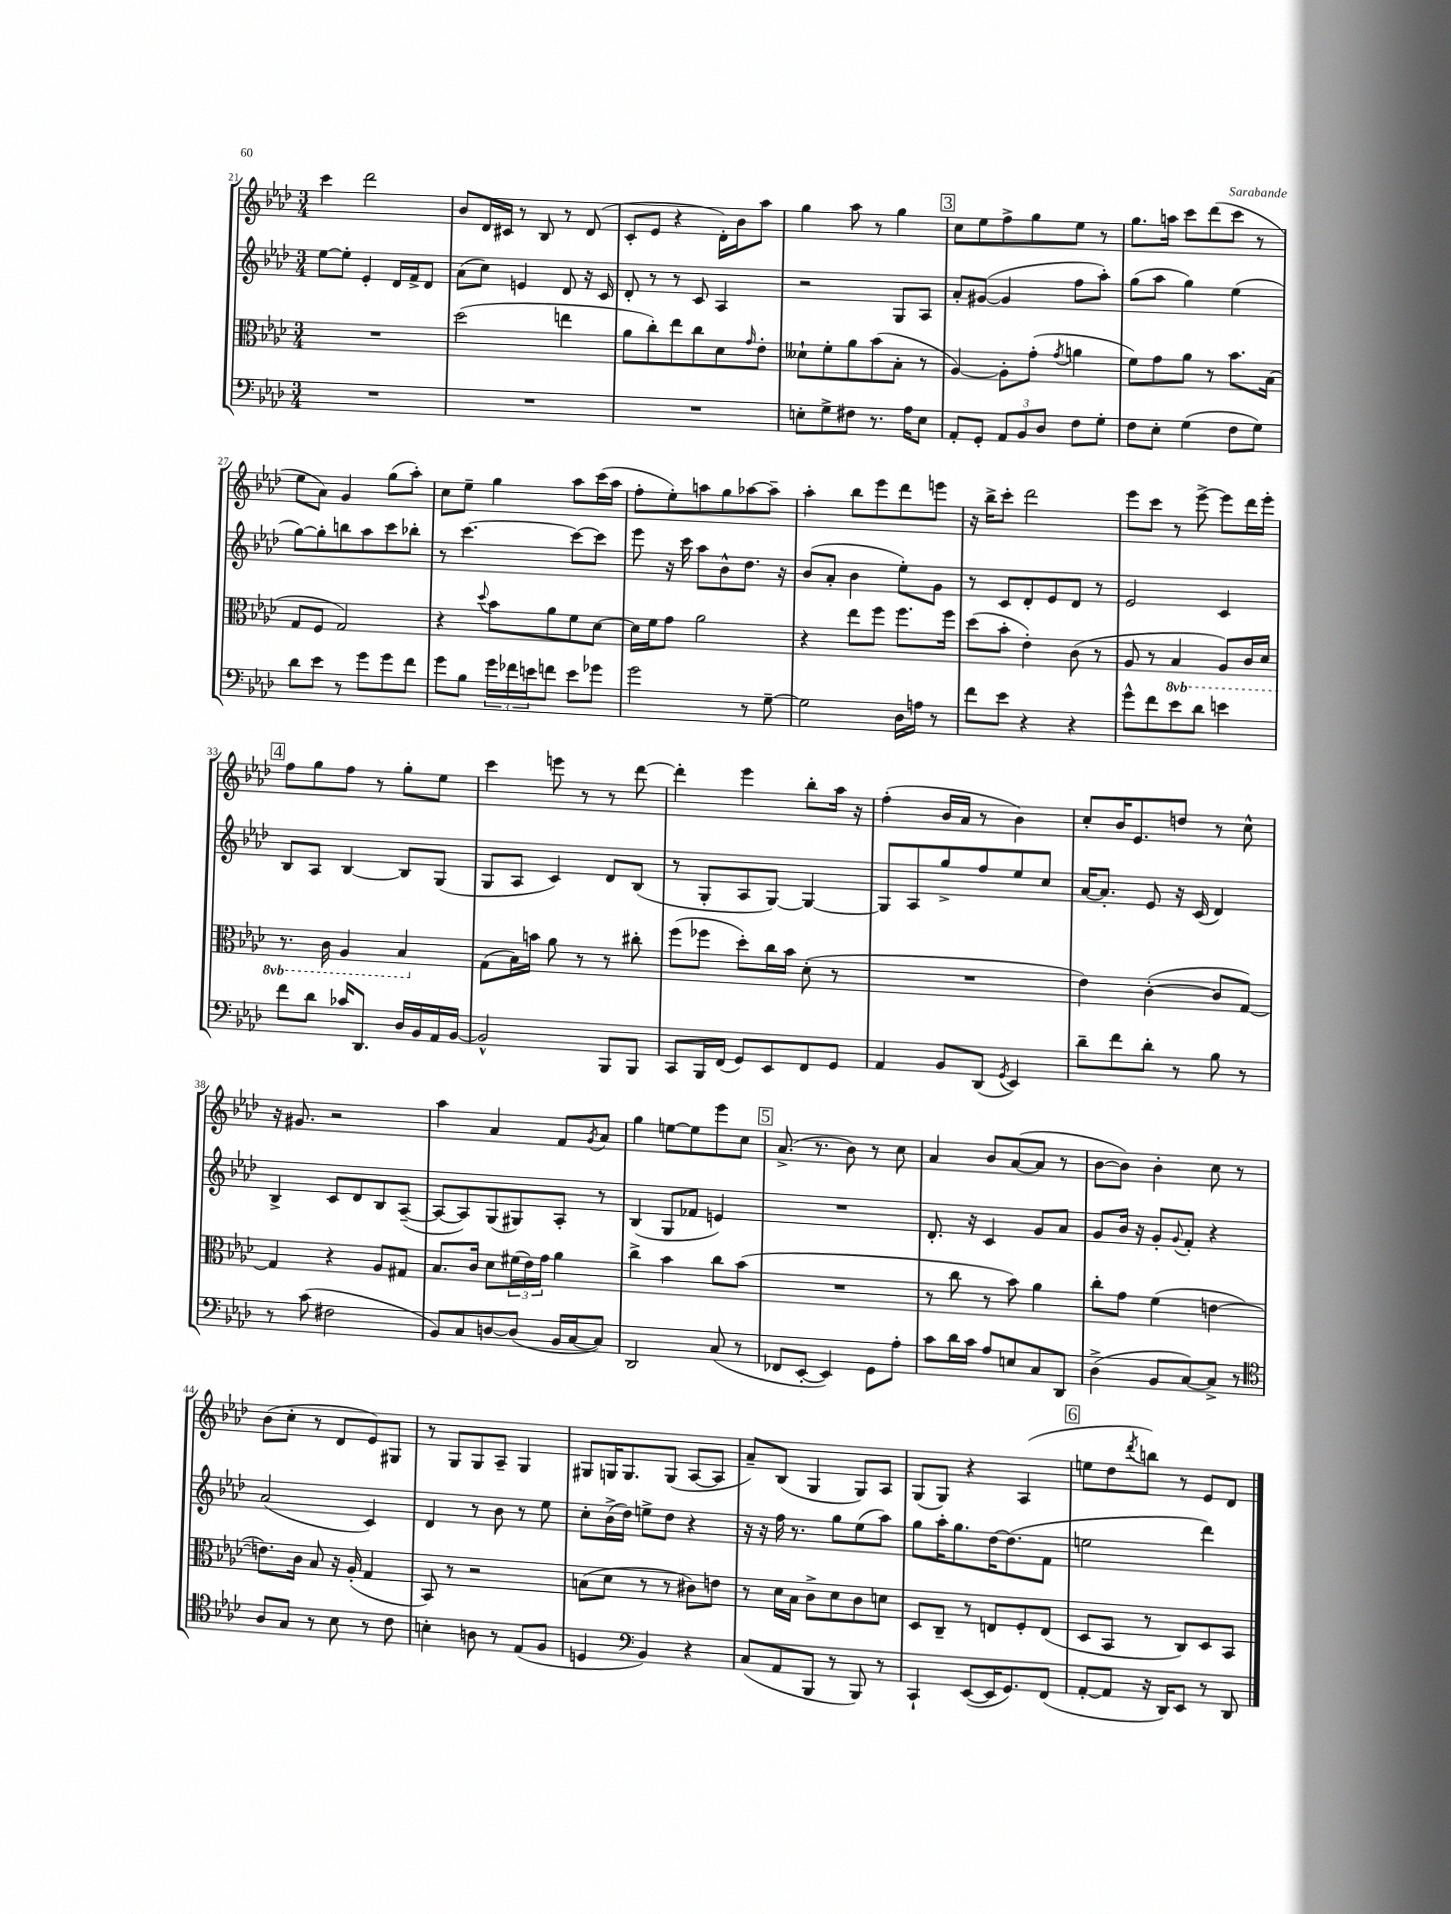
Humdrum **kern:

**kern	**kern	**kern	**kern
*staff4	*staff3	*staff2	*staff1
*clefF4	*clefC3	*clefG2	*clefG2
*k[b-e-a-d-]	*k[b-e-a-d-]	*k[b-e-a-d-]	*k[b-e-a-d-]
*M3/4	*M3/4	*M3/4	*M3/4
2.r	2.r	[8ee-	4ccc
.	.	8ee-']	.
.	.	4e-'	2ddd-
.	.	16d-	.
.	.	16f^	.
.	.	8d-	.
=	=	=	=
2.r	(2dd-	(8a-	8b-
.	.	8cc)	16d-
.	.	.	16c#
.	.	4e	8r
.	.	.	8B-
.	4ee	8d-	8r
.	.	16r	(8d-
.	.	16c	.
=	=	=	=
2.r	8a-	8d-'	8c'
.	8cc')	8r	8e-
.	8ee-	8r	4r
.	8cc	8c	.
.	8d-	4A-	16d-')
.	.	.	16b-
.	16qqg	.	.
.	8e-'	.	8aa-
=	=	=	=
8E'	8d--`	2r	4gg
8G^	8f'	.	.
8F#	8a-	.	8aa-
8.r	(8b-	.	8r
.	8B-'	8G	4gg
16A-	.	.	.
8E	8r	8A-	.
=	=	=	=
8AA-'	[4A-)	8a-'	8cc
8GG'	.	([8g#	8ee-
12AA-	8A-']	4g#]	8ff^
12BB-	.	.	.
.	(8g'	.	8gg
12D-	.	.	.
.	8qg	.	.
8F	4a	8ff	8ee-
8G'	.	8aa-')	8r
=	=	=	=
8F	8f)	(8gg	8.gg
8E-'	8g	8aa-	.
.	.	.	16aa
(4G	8a-	4gg)	8ccc
.	8r	.	(8ddd-
8F	8.b-	(4ee-	8ccc
8G)	.	.	8r
.	(16B-	.	.
=	=	=	=
8d-	8G	[8gg)	8ee-
8e-	8F	8gg']	8a-)
8r	2G)	8bb	4g
8g	.	8aa-	.
8g	.	8ccc	(8gg
8f	.	8bb-'	8aa-')
=	=	=	=
8g	4r	8r	8cc
8B-	.	[4.ccc	8ee-~
.	8qqdd-	.	.
24g	8b-	.	4gg
24f-	.	.	.
24e	.	.	.
8f	8a-	.	.
8e	8f	8ccc_	8aa-
8g-	[8d-	8ccc]	(16ccc
.	.	.	16aa-
=	=	=	=
2g	16d-]	8eee-	8ff'
.	16f	.	.
.	8g	16r	8ee-')
.	.	16ccc	.
.	2a-	8aa-	8aa
.	.	8b-^^	8gg
8r	.	8.dd-	[8aa-
[8G~	.	.	8aa-~]
.	.	16r	.
=	=	=	=
2G]	4r	(8b-	4aa-'
.	.	8a-'	.
.	8ee-	4b-	8bb-
.	8ff	.	8eee-
16D-	8.ff	8ee-')	8ddd-
16A	.	.	.
8r	.	8g	8eee
.	16ff	.	.
=	=	=	=
8f	(8dd-	8r	16r
.	.	.	16bb-^
8e-	8b-'	8c	8ccc'
4r	4e-')	8d-'	2ddd-
.	.	8e-	.
4r	(8c	8d-	.
.	8r	8r	.
=	=	=	=
8g^^	8A-	2e-	8eee-
8f	8r	.	8ccc
8e-	4BB-	.	8r
8d-	.	.	[8eee-^
4e	8AA-)	4c	8eee-]
.	16C	.	16ddd-
.	16D-	.	16eee-'
=	=	=	=
8f	8.r	8B-	8ff
8d-	.	8A-	8gg
.	16C	.	.
16c-	4AA-	[4B-	8ff
8.DD-	.	.	.
.	.	.	8r
16D-	4BB-	8B-]	8gg'
16BB-	.	.	.
16AA-	.	(8G	8ee-
[16BB-	.	.	.
=	=	=	=
2BB-^^]	(8G	8G	4ccc
.	16B-)	8A-	.
.	16b	.	.
.	8a-	4c)	8eee
.	8r	.	8r
8BBB-	8r	8d-	8r
8BBB-	8cc#'	(8B-	[8ddd-
=	=	=	=
8CC	(8ff	8r	4ddd-']
16BBB-	8ff-	8G'	.
(16FF	.	.	.
8GG)	8dd-')	8A-	4eee-
8EE-	16cc	[8G)	.
.	16b-	.	.
8FF	(8d-'	4G_	8bb-'
8GG	8r	.	16aa-
.	.	.	16r
=	=	=	=
4AA-	2.r	8G]	(4ff'
.	.	8A-	.
8BB-	.	8gg^	16b-
.	.	.	16a-
(8DD-	.	8ff	8r
8qGG	.	.	.
4EE-)	.	8ee-	4b-)
.	.	8cc	.
=	=	=	=
8d-~	4e-)	[16a-	8cc'
.	.	8.a-']	.
8f	.	.	16b-
.	.	.	8.e-
8d-'	([4c'	8e-	.
8r	.	16r	8dd
.	.	(16c	.
8B-	8c]	4d-)	8r
8r	[8G)	.	8cc^^
=	=	=	=
8r	4G]	4B-^	16r
.	.	.	8.g#
(8c	.	.	.
2F#	4r	8c	2r
.	.	8d-	.
.	8A-	8B-	.
.	8G#	([8A-~	.
=	=	=	=
8BB-)	8.B-	8A-_	4aa-
8C	.	8A-])	.
.	16c	.	.
[8D	8d-	(8G	4a-
(8D]	(24f#	8G#)	.
.	24e-)	.	.
.	24g	.	.
16BB-	4a-	8A-'	8f
[16C	.	.	.
.	.	.	8qg
8C])	.	8r	8a-
=	=	=	=
2DD-	4cc^	(4B-	4gg
.	4b-	8G	[8ee
.	.	8f-	8ee]
(8C	8cc	4e)	8eee-
8r	(8b-	.	8cc
=	=	=	=
8FF-	2.r	2.r	(8.a-^
[8EE-'	.	.	.
.	.	.	8.r
4EE-])	.	.	.
.	.	.	8b-)
8GG	.	.	8r
8A-'	.	.	8cc
=	=	=	=
8c	8r	8.d-'	4a-
16d-	8cc	.	.
16c	.	16r	.
8A-	8r	4c	8b-
8E	8b-)	.	([8a-
8C	4a-	8g	8a-]
8DD-	.	8a-	8r
=	=	=	=
(4D-^	8cc'	8g	[8b-
.	8g	16b-	8b-])
.	.	16r	.
8BB-	(4f	8g'	4b-'
.	.	8qqg	.
[8C)	.	8f'	.
8C^]	[4e	4r	8cc
8r	.	.	8r
=	=	=	=
*clefC4	*	*	*
8A-	8.e])	(2a-	(8b-
8G	.	.	8cc'
.	16c	.	.
8r	8B-	.	8r
8B-	16r	.	8d-
.	(16A-'	.	.
8r	4G	4c)	8e-)
8c	.	.	8G#
=	=	=	=
4B'	8BB-)	4d-	8r
.	8r	.	8G
8A	2r	8r	8G
8r	.	8b-	8A-~
(8E-	.	8r	4G
8F	.	8ee-	.
=	=	=	=
4D	(8B	8cc'	8G#
.	8d-	(16b-^	16G
.	.	16dd-)	8.G
*clefF4	*	*	*
4BB-)	8r	8ee^	.
.	8r	8dd-	(8G
4r	8c#)	4r	[8A-
.	8e	.	8A-]
=	=	=	=
(8C	8r	16r	8a-~)
.	.	16r	.
8AA-	16d-	16ff	(8B-
.	16B-	8.r	.
8BBB-	8c^	.	4G
8r	8d-	8gg	.
8BBB-)	8c	(8ee-	8G)
8r	8d	8aa-)	8A-
=	=	=	=
4CC`	8D-	8gg	(8G
.	8C~	16aa-'	8G)
.	.	8.gg	.
([8EE-	8r	.	4r
16EE-]	8E	[16dd-	.
8.GG)	.	(8.dd-]	.
.	8F'	.	(4A-
(8FF	(8E	8f	.
=	=	=	=
[8AA-'	8D-	2ee	8ee
8AA-]	8BB-	.	8dd-
.	.	.	8qddd-
16r	8r	.	8bb)
16DD-)	.	.	.
8EE-	8C)	.	8r
8r	8D-	4ddd-)	8e-
8DD-	8BB-	.	8d-
==	==	==	==
*-	*-	*-	*-
